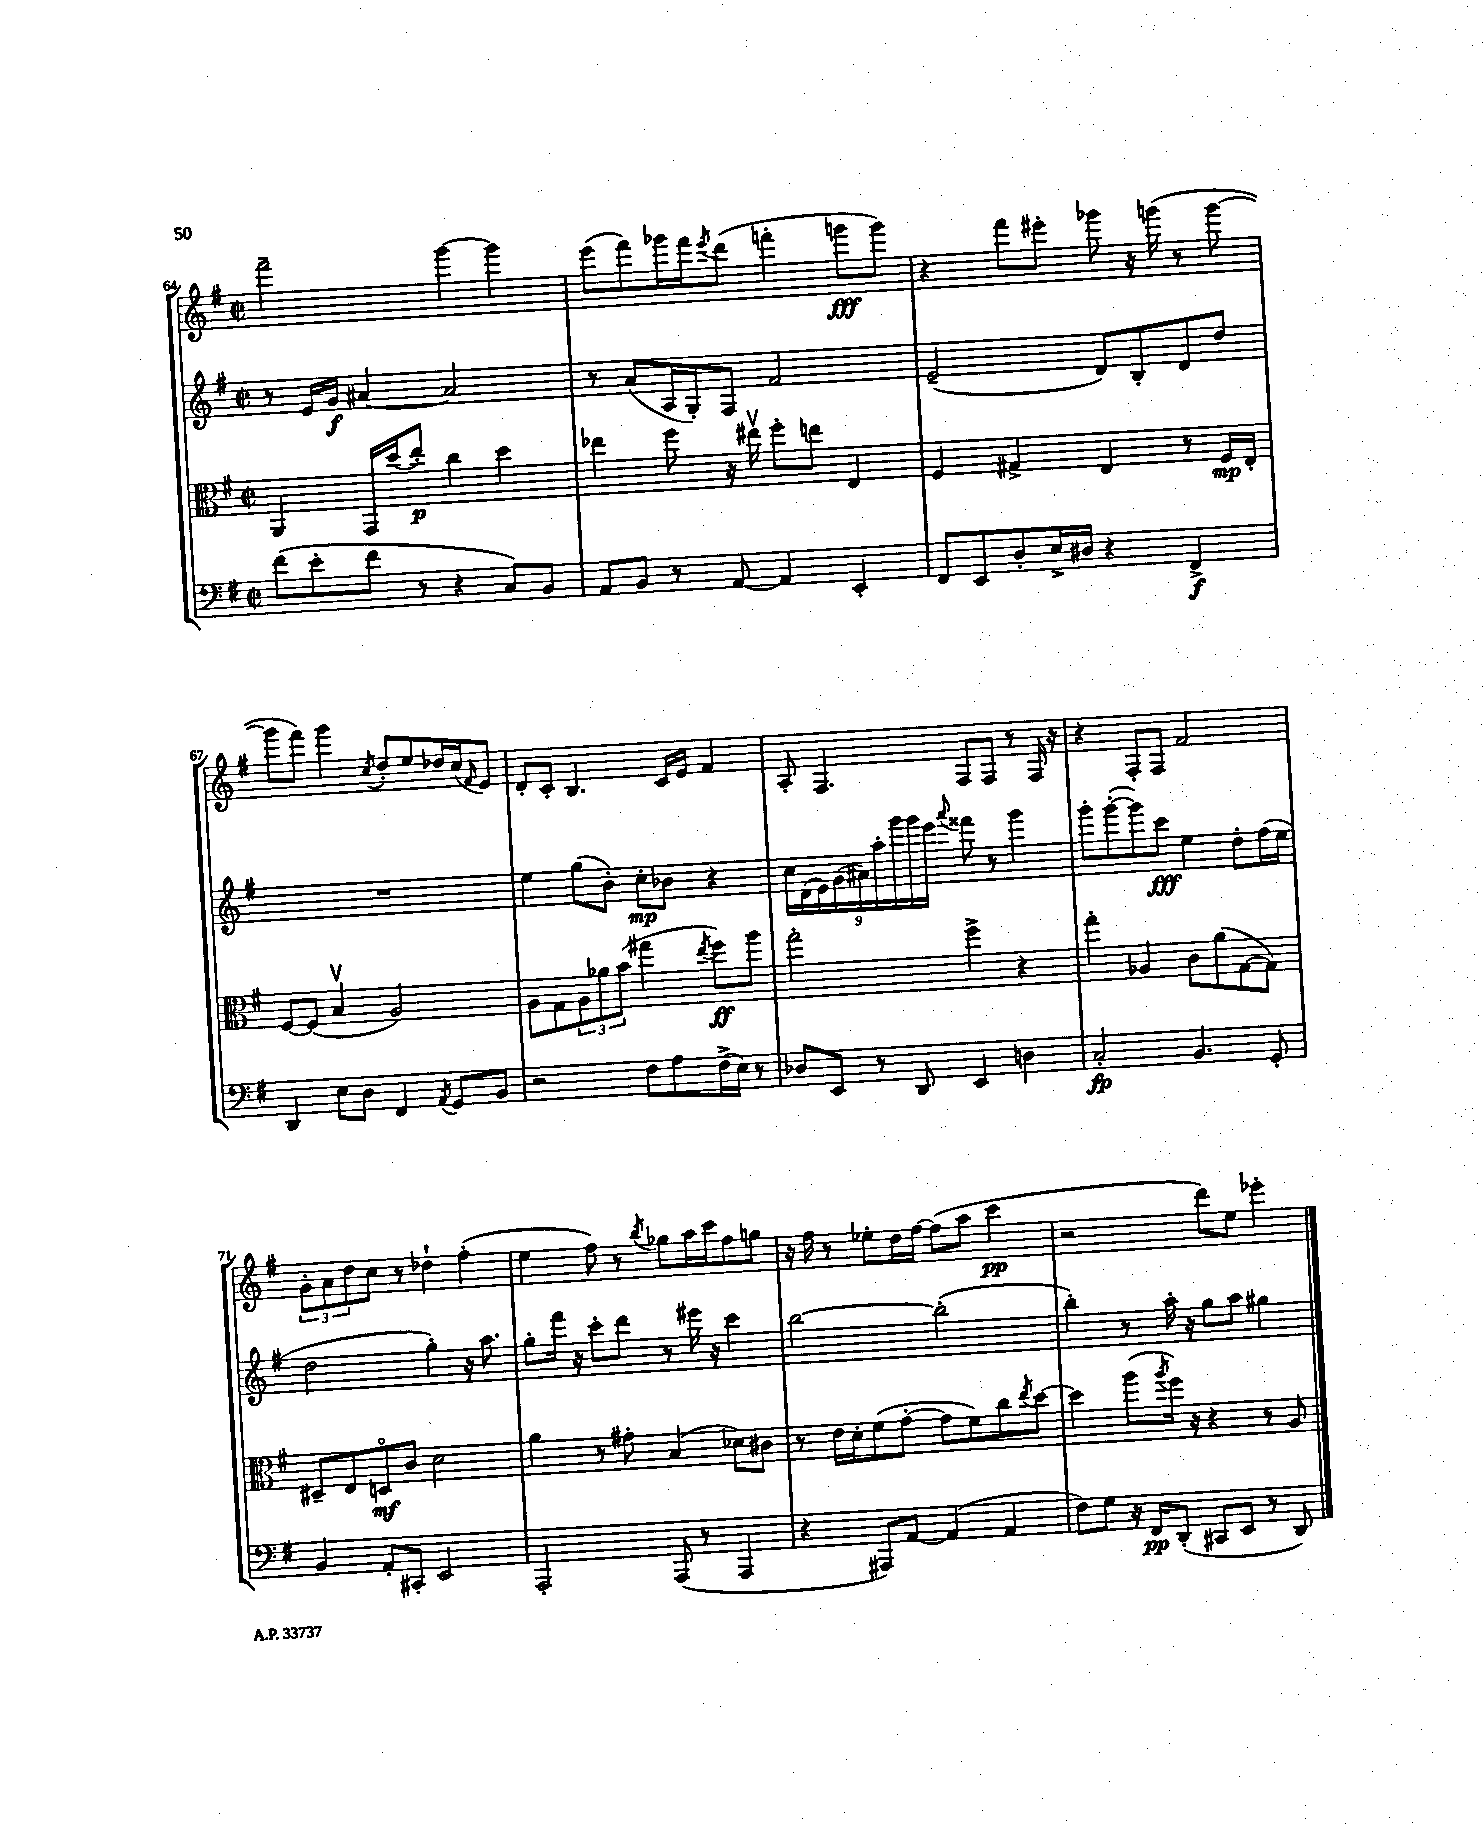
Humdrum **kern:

**kern	**kern	**kern	**kern
*staff4	*staff3	*staff2	*staff1
*clefF4	*clefC3	*clefG2	*clefG2
*k[f#]	*k[f#]	*k[f#]	*k[f#]
*M2/2	*M2/2	*M2/2	*M2/2
*met(c|)	*met(c|)	*met(c|)	*met(c|)
(8f#	4AA	8r	2fff#~
8e'	.	16e	.
.	.	16g	.
8f#	16GG	[4a#	.
.	(16dd	.	.
8r	8ee')	.	.
4r	4cc	2a#]	[4ggg
8C)	4dd	.	4ggg]
8BB	.	.	.
=	=	=	=
8AA	4ee-	8r	(8eee
8BB	.	(8a	8fff#)
8r	8ff#	16A	16ggg-
.	.	16G')	16fff#
.	.	.	8qeee
[8AA	16r	8F#	(8ddd
.	16ee#v	.	.
4AA]	8ff#'	2f#	4fff'
.	8ee	.	.
4EE'	4E	.	8ggg
.	.	.	8ggg)
=	=	=	=
8FF#	4F#	(2e~	4r
8EE	.	.	.
8D'	4G#^	.	8fff#
16E^	.	.	8eee#'
16D#	.	.	.
4r	4E	8d)	8ggg-
.	.	8B'	16r
.	.	.	(16ggg
4FF#^	8r	8d	8r
.	16F#	8dd	[8ggg
.	16E'	.	.
=	=	=	=
4DD	[8F#	1r	8ggg]
.	(8F#]	.	8fff#)
8E	4Bv	.	4ggg
8D	.	.	.
.	.	.	8qcc
4FF#	2A)	.	8dd'
.	.	.	8ee
8qAA	.	.	.
8GG	.	.	16dd-
.	.	.	(16cc
.	.	.	16qqf#
8BB	.	.	8e)
=	=	=	=
2r	8A	4ee	8d'
.	8G	.	8c'
.	12A	(8gg	4.B
.	12a-	.	.
.	.	8b')	.
.	(12b	.	.
8F#	4gg#	8cc'	.
8A	.	8b-	16c
.	.	.	16e
.	8qee	.	.
(16F#^	8ff#)	4r	4f#
16E)	.	.	.
8r	8aa	.	.
=	=	=	=
8D-	2gg'	18cc	8A'
.	.	(18d	.
.	.	18e)	.
8EE	.	.	4.F#
.	.	(18g	.
.	.	18a#)	.
8r	.	.	.
.	.	18aa'	.
.	.	18ggg	.
8DD	.	.	.
.	.	18ggg	.
.	.	18eee	.
.	.	8qqaaa	.
4EE	4ff#^	8fff##	8F#
.	.	8r	8F#
4D	4r	4ggg	8r
.	.	.	16F#
.	.	.	16r
=	=	=	=
2C'	4gg'	8ggg'	4r
.	.	([8ggg'	.
.	4A-	8ggg])	8F#'
.	.	8ccc	8F#
4.BB	8c	4ee	2f#
.	(8a	.	.
.	[8G	8dd'	.
8GG'	8G])	(16ff#	.
.	.	16ee	.
=	=	=	=
4BB	8D#~	2dd	12g'
.	.	.	12a
.	8E	.	.
.	.	.	12dd
8AA'	8Do	.	8cc
8CC#'	8c	.	8r
2EE	2d	4gg')	4dd-`
.	.	16r	(4ff#'
.	.	8.aa	.
=	=	=	=
2AAA'	4a	8gg'	4ee
.	.	16fff#	.
.	.	16r	.
.	8r	8ccc'	8ff#)
.	8g#'	8ddd	8r
.	.	.	8qbb
(8AAA	(4B	8r	8gg-
8r	.	16eee#	16aa
.	.	16r	16ccc
4AAA	8d-)	4ccc	8ff#
.	8c#	.	8gg
=	=	=	=
4r	8r	[2bb	16r
.	.	.	16ff#
.	16e	.	8r
.	16d'	.	.
8AAA#)	(8f#	.	8ee-'
[8AA	[8g'	.	16dd
.	.	.	[16ff#
(4AA]	8g]	(2bb']	(8ff#]
.	8f#)	.	8aa
4AA	8cc	.	4ccc
.	8qee	.	.
.	[8dd	.	.
=	=	=	=
8F#)	4dd]	4bb')	2r
8G	.	.	.
16r	(8aa	8r	.
16FF#	.	.	.
.	8qaa	.	.
(8DD'	16ff#)	16aa'	.
.	16r	16r	.
8CC#	4r	8gg	8ddd)
8EE	.	8aa	8ee
8r	8r	4gg#	4eee-'
8DD)	8A	.	.
==	==	==	==
*-	*-	*-	*-
